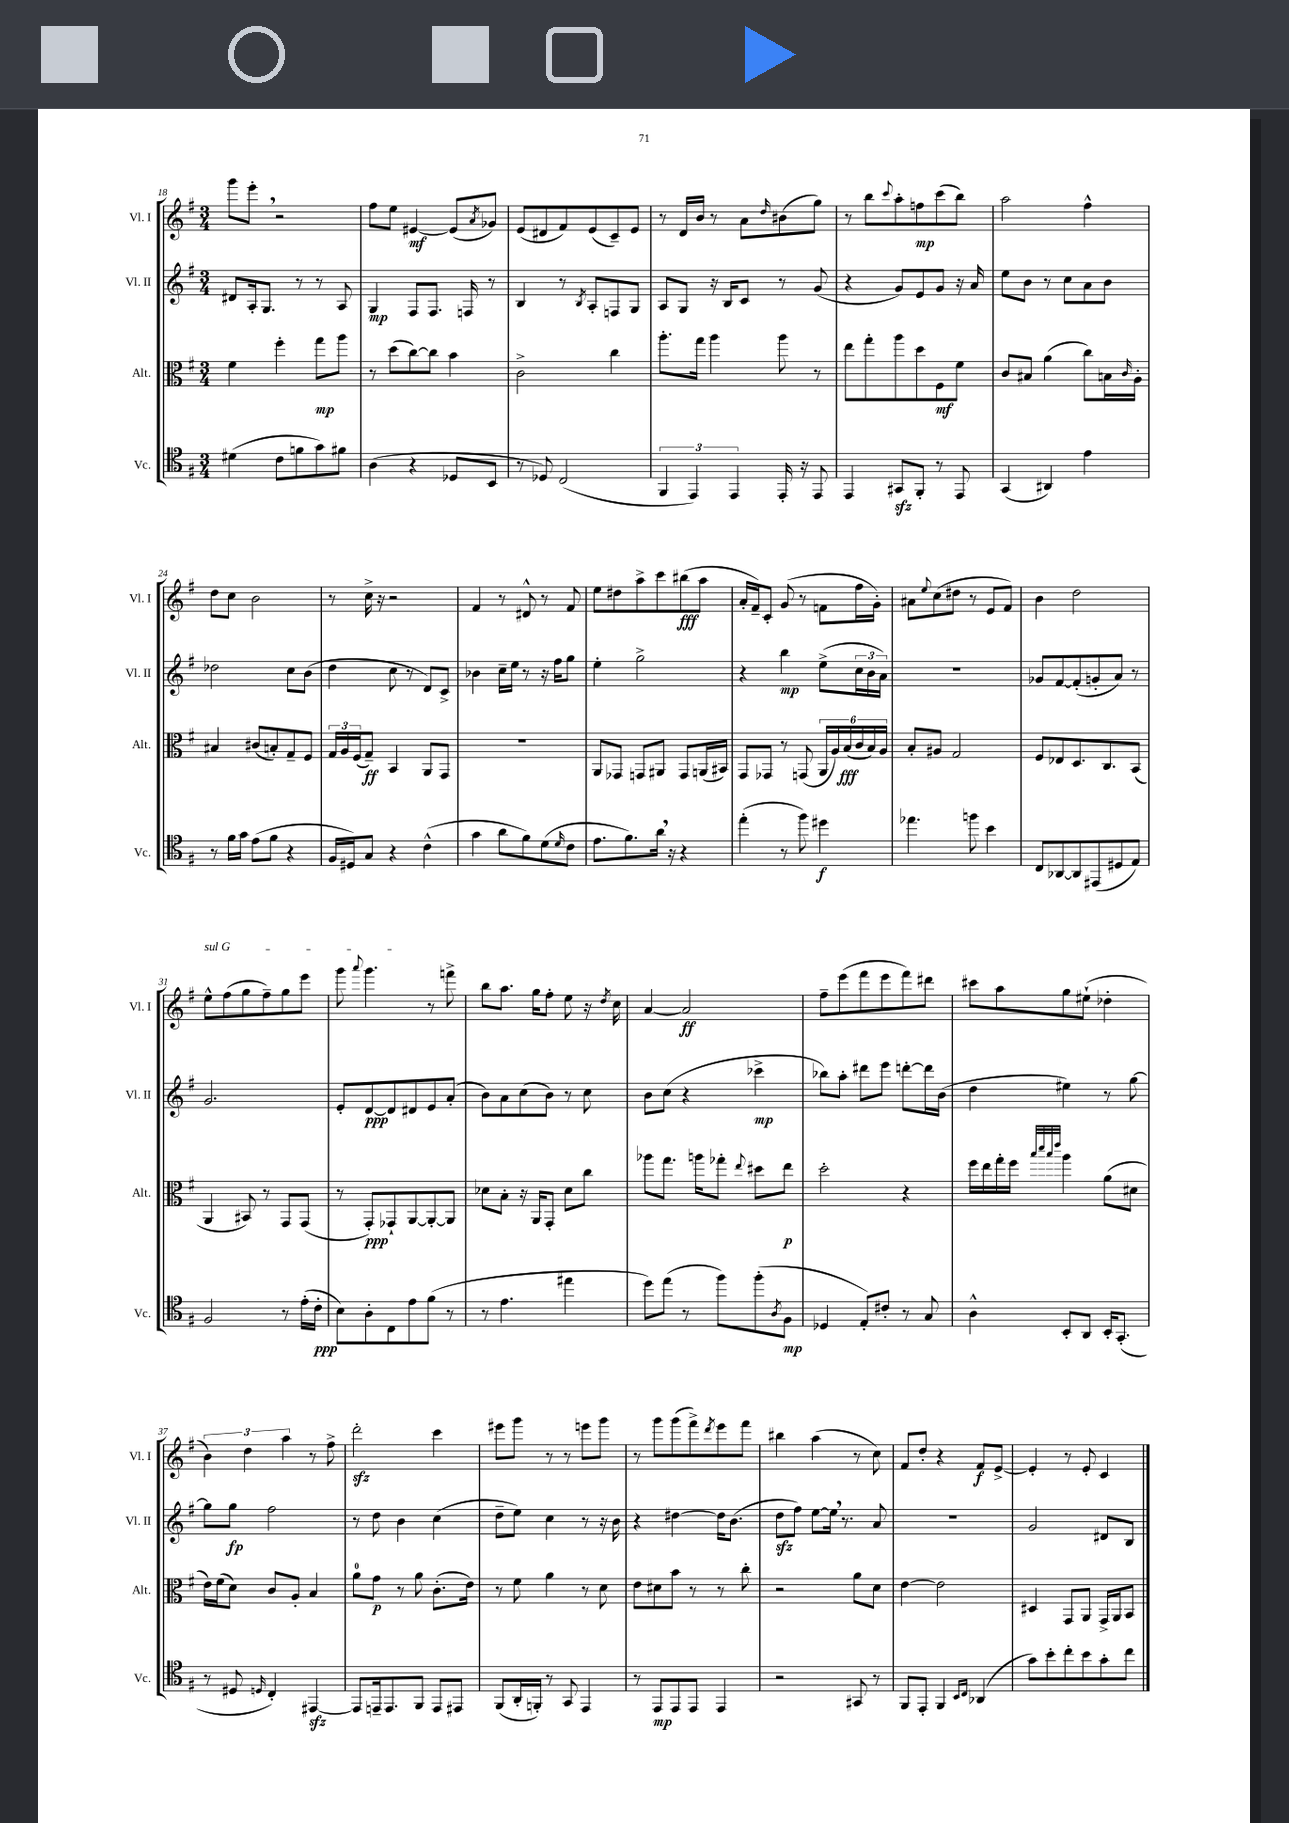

**kern	**kern	**kern	**kern
*staff4	*staff3	*staff2	*staff1
*clefC4	*clefC3	*clefG2	*clefG2
*k[f#]	*k[f#]	*k[f#]	*k[f#]
*M3/4	*M3/4	*M3/4	*M3/4
(4d#	4f#	8d#	8ggg
.	.	16A'	8eee'
.	.	8.G	.
8c	4ff#'	.	2r
8f	.	8r	.
8g)	8gg	8r	.
8f#	8aa	8A	.
=	=	=	=
(4A	8r	4G	8ff#
.	(8dd	.	8ee
4r	[8cc)	8F#	[4e#
.	8cc]	8.F#	.
8D-	4b	.	(8e#]
.	.	16F	.
.	.	.	8qa
8BB	.	8r	8g-)
=	=	=	=
8r	2c^	4B	(8e
8D-)	.	.	8d#
(2C	.	8r	8f#)
.	.	8qB	.
.	.	8A'	(8e
.	4cc	8F	8c~)
.	.	8G	8e
=	=	=	=
6FF#	8.aa'	8A	8r
.	.	8G	16d
6EE)	.	.	.
.	16gg	.	16b
.	4aa	16r	8r
.	.	16B	.
6EE	.	.	.
.	.	8c	8a
.	.	.	16qqdd
16EE'	8aa	8r	(8b#
16r	.	.	.
8EE	8r	(8g	8gg)
=	=	=	=
4EE	8ee	4r	8r
.	8gg'	.	8bb
.	.	.	8qqccc
8GG#	8aa	8g)	8aa'
8FF#'	8dd	8e	8ff
8r	8F#	8g	(8ccc
8EE	8f#	16r	8bb)
.	.	16a	.
=	=	=	=
(4GG	8c	8ee	2aa
.	8B#	8b	.
4AA#)	(4a	8r	.
.	.	8cc	.
4e	8cc)	8a	4ff#^^
.	16B	8b	.
.	16qqc	.	.
.	16A'	.	.
=	=	=	=
8r	4B#	2dd-	8dd
16f#	.	.	8cc
16g	.	.	.
(8e	(8c#	.	2b
8f#	8B')	.	.
4r	8G~	8cc	.
.	8F#	(8b	.
=	=	=	=
16F#	24G	4dd	8r
.	24A	.	.
16D#)	.	.	.
.	(24F#	.	.
8G	8G~)	.	16cc^
.	.	.	16r
4r	4BB	8cc	2r
.	.	8r	.
(4c^^	8AA	8d)	.
.	8GG	8c^	.
=	=	=	=
4g	2.r	4b-	4f#
8a	.	16cc~	8r
.	.	16ee	.
8f#)	.	8r	8d#^^
(8d	.	16r	8r
.	.	16ff#	.
16qqd	.	.	.
8c	.	8gg	8f#
=	=	=	=
8.e	8AA	4ee'	8ee
.	8GG-	.	8dd#
8.f#)	.	.	.
.	8GG	2gg^	8aa^
16a	8AA#	.	8ccc
16r	.	.	.
4r	8GG	.	(8bb#
.	(16AA	.	8aa
.	16BB#)	.	.
=	=	=	=
(4ee'	8GG	4r	16a'
.	.	.	16f#~)
.	8GG-	.	8c'
8r	8r	4bb	(8g
8ff#)	(8GG	.	8r
4dd#	24AA	(8ee^	8f
.	24A)	.	.
.	(24B	.	.
.	24c	24cc	16ff#
.	24B)	24b	.
.	.	.	16g')
.	24A	24a)	.
=	=	=	=
4.ee-	8B'	2.r	8a#
.	.	.	8qqee
.	8A#	.	(8cc
.	2G	.	8dd#
8ff	.	.	8r
4b	.	.	8e
.	.	.	8f#)
=	=	=	=
8C	8F#	8g-	4b
[8AA-	8E-	[8f#	.
8AA-]	8.D	(8f#']	2dd
(8EE#	.	8g'	.
.	8.C	.	.
8D#	.	8a)	.
8E)	(8BB	8r	.
=	=	=	=
2F#	4AA	2.g	8ee^^
.	.	.	(8ff#
.	8BB#)	.	8gg
.	8r	.	8ff#~)
8r	8GG	.	8gg
(16e'	(8GG	.	8eee
16c'	.	.	.
=	=	=	=
8B)	8r	8e'	8ggg
.	.	.	8qqaaa
8A'	8GG')	[8d	4.ggg
8C	8GG-`	8d]	.
8e	[8AA	8d#	.
(8f#	8AA'_	8e	8r
8r	8AA]	(8a'	8fff^
=	=	=	=
8r	8d-	8b)	8bb
4.e	8B'	8a	8.aa
.	16r	(8cc	.
.	16AA	.	16gg
.	8GG'	8b)	8ff#'
4ee#	8d-	8r	8ee
.	8cc	8cc	16r
.	.	.	8qdd
.	.	.	16cc
=	=	=	=
8dd)	8aa-	8b	[4a
(8ee	8.gg	(8cc	.
8r	.	4r	2a]
.	16aa	.	.
8ff#)	8gg-'	.	.
.	8qqee	.	.
(8ff#'	8dd#	4ccc-^	.
8qA	.	.	.
8F#	8ee	.	.
=	=	=	=
4D-	2dd'	8bb-)	8ff#~
.	.	8aa'	(8eee
8E')	.	8ddd#	8fff#
8c#'	.	8eee	8eee
8r	4r	[8ddd'	8fff#)
8G	.	16ddd]	8ddd#
.	.	(16b	.
=	=	=	=
4A^^	16ff#	4dd	8ccc#
.	16ee	.	.
.	16gg'	.	8aa
.	16ff#	.	.
.	32qqbb	.	.
.	32qqddd	.	.
.	32qqbb	.	.
.	32qqeee	.	.
8BB'	4aa	4ee#)	8gg
8AA	.	.	(8ee#`
16BB'	(8a	8r	4dd-'
(8.GG'	.	.	.
.	8d#	[8gg	.
=	=	=	=
8r	16e)	8gg]	6b)
.	(16f#	.	.
8D#	8d)	8gg	.
.	.	.	6dd
16qqD	.	.	.
4C')	8c	2ff#	.
.	.	.	6aa
.	8A'	.	.
[4EE#	4B	.	8r
.	.	.	8ff#^
=	=	=	=
8EE#]	8a	8r	2ddd'
16EE~	8g	8dd	.
8.EE	.	.	.
.	8r	4b	.
8FF#	8a	.	.
8EE	(8.c'	(4cc	4ccc
8EE#	.	.	.
.	16e)	.	.
=	=	=	=
(8FF#	8r	8dd~	8eee#
16AA'	8f#	8ee)	8ggg
16FF')	.	.	.
8r	4a	4cc	8r
8GG	.	.	8r
4EE	8r	8r	8eee
.	8d	16r	8ggg
.	.	16b	.
=	=	=	=
8r	8e	4r	8r
8EE	8d#	.	8ggg
8EE	8b	[4dd#	(8ggg
8EE	8r	.	8fff#^)
.	.	.	8qddd
4EE	8r	16dd#]	8eee
.	.	(8.b	.
.	8cc'	.	8fff#
=	=	=	=
2r	2r	8dd	4bb#
.	.	8ff#)	.
.	.	[8ee	(4aa
.	.	16ee]	.
.	.	8.r	.
8GG#	8a	.	8r
8r	8d	8a	8cc)
=	=	=	=
8FF#	[4e	2.r	8f#
8EE'	.	.	8dd'
4FF#	2e]	.	4r
16qqBB	.	.	.
16qqC	.	.	.
(4AA-	.	.	8f#
.	.	.	[8e^
=	=	=	=
8g)	4D#	2g	4e']
8b'	.	.	.
8cc'	8GG	.	8r
8b	8AA	.	8e'
8g'	16GG^	8d#	4c
.	16AA	.	.
8cc	8BB	8B	.
==	==	==	==
*-	*-	*-	*-
